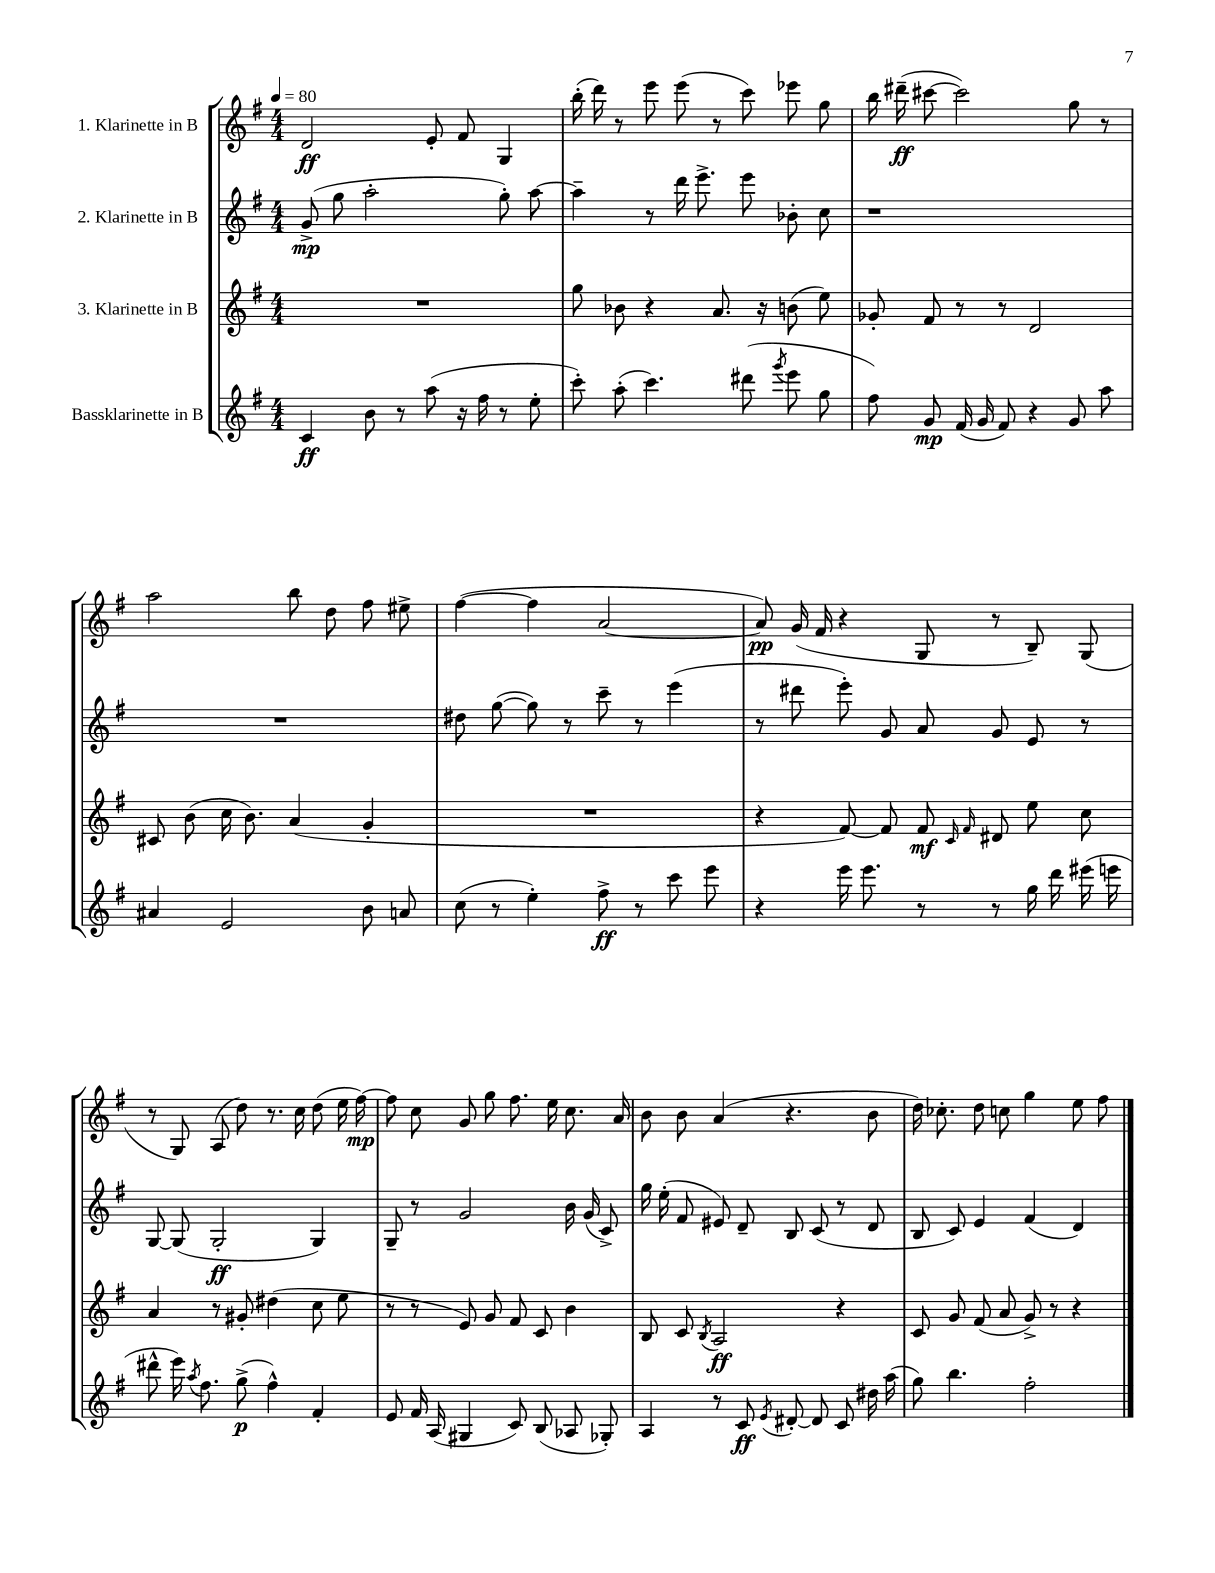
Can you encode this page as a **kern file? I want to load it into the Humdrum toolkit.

**kern	**kern	**kern	**kern
*staff4	*staff3	*staff2	*staff1
*clefG2	*clefG2	*clefG2	*clefG2
*k[f#]	*k[f#]	*k[f#]	*k[f#]
*M4/4	*M4/4	*M4/4	*M4/4
*MM80	*MM80	*MM80	*MM80
4c	1r	(8g^	2d
.	.	8gg	.
8b	.	2aa'	.
8r	.	.	.
(8aa	.	.	8e'
16r	.	.	8f#
16ff#	.	.	.
8r	.	8gg')	4G
8ee'	.	[8aa	.
=	=	=	=
8ccc')	8gg	4aa~]	(16bb'
.	.	.	16ddd)
(8aa'	8b-	.	8r
4.ccc)	4r	8r	8eee
.	.	16ddd	(8eee
.	.	8.eee^	.
.	8.a	.	8r
(8ddd#	.	8eee	8ccc)
.	16r	.	.
8qggg	.	.	.
8eee	(8b	8b-'	8eee-
8gg	8ee)	8cc	8gg
=	=	=	=
8ff#)	8g-'	1r	16bb
.	.	.	(16ddd#~
8g	8f#	.	[8ccc#
(16f#	8r	.	2ccc#])
16g	.	.	.
8f#)	8r	.	.
4r	2d	.	.
8g	.	.	8gg
8aa	.	.	8r
=	=	=	=
4a#	8c#	1r	2aa
.	(8b	.	.
2e	16cc	.	.
.	8.b)	.	.
.	(4a	.	8bb
.	.	.	8dd
8b	4g'	.	8ff#
8a	.	.	8ee#^
=	=	=	=
(8cc	1r	8dd#	([4ff#
8r	.	([8gg	.
4ee')	.	8gg])	4ff#]
.	.	8r	.
8ff#^	.	8ccc~	[2a
8r	.	8r	.
8ccc	.	(4eee	.
8eee	.	.	.
=	=	=	=
4r	4r	8r	8a])
.	.	8ddd#	(16g
.	.	.	16f#
16eee	[8f#)	8eee')	4r
8.eee	.	.	.
.	8f#]	8g	.
8r	8f#	8a	8G
.	16qqc	.	.
.	16qqf#	.	.
8r	8d#	8g	8r
16gg	8ee	8e	8B~)
16ddd	.	.	.
(16eee#	8cc	8r	(8G
16eee	.	.	.
=	=	=	=
8ddd#^^	4a	[8G	8r
16eee)	.	(8G]	8G)
8qaa	.	.	.
8.ff#	.	.	.
.	8r	2G'	(8A
(8gg^	8g#'	.	8dd)
4ff#^^)	(4dd#	.	8.r
.	.	.	16cc
4f#'	8cc	4G)	(8dd
.	8ee	.	16ee
.	.	.	[16ff#)
=	=	=	=
8e	8r	8G~	8ff#]
16f#	8r	8r	8cc
(16A	.	.	.
4G#	8e)	2g	8g
.	8g	.	8gg
8c)	8f#	.	8.ff#
(8B	8c	.	.
.	.	.	16ee
8A-	4b	16b	8.cc
.	.	(16g	.
8G-')	.	8c^)	.
.	.	.	16a
=	=	=	=
4A	8B	16gg	8b
.	.	(16ee'	.
.	8c	8f#	8b
.	8qB	.	.
8r	2A	8e#)	(4a
8c	.	8d~	.
8qe	.	.	.
[8d#'	.	8B	4.r
8d#]	.	(8c	.
8c	4r	8r	.
16dd#	.	8d	8b
(16aa	.	.	.
=	=	=	=
8gg)	8c	8B	16dd)
.	.	.	8.cc-'
4.bb	8g	8c)	.
.	(8f#	4e	8dd
.	8a	.	8cc
2ff#'	8g^)	(4f#	4gg
.	8r	.	.
.	4r	4d)	8ee
.	.	.	8ff#
==	==	==	==
*-	*-	*-	*-
